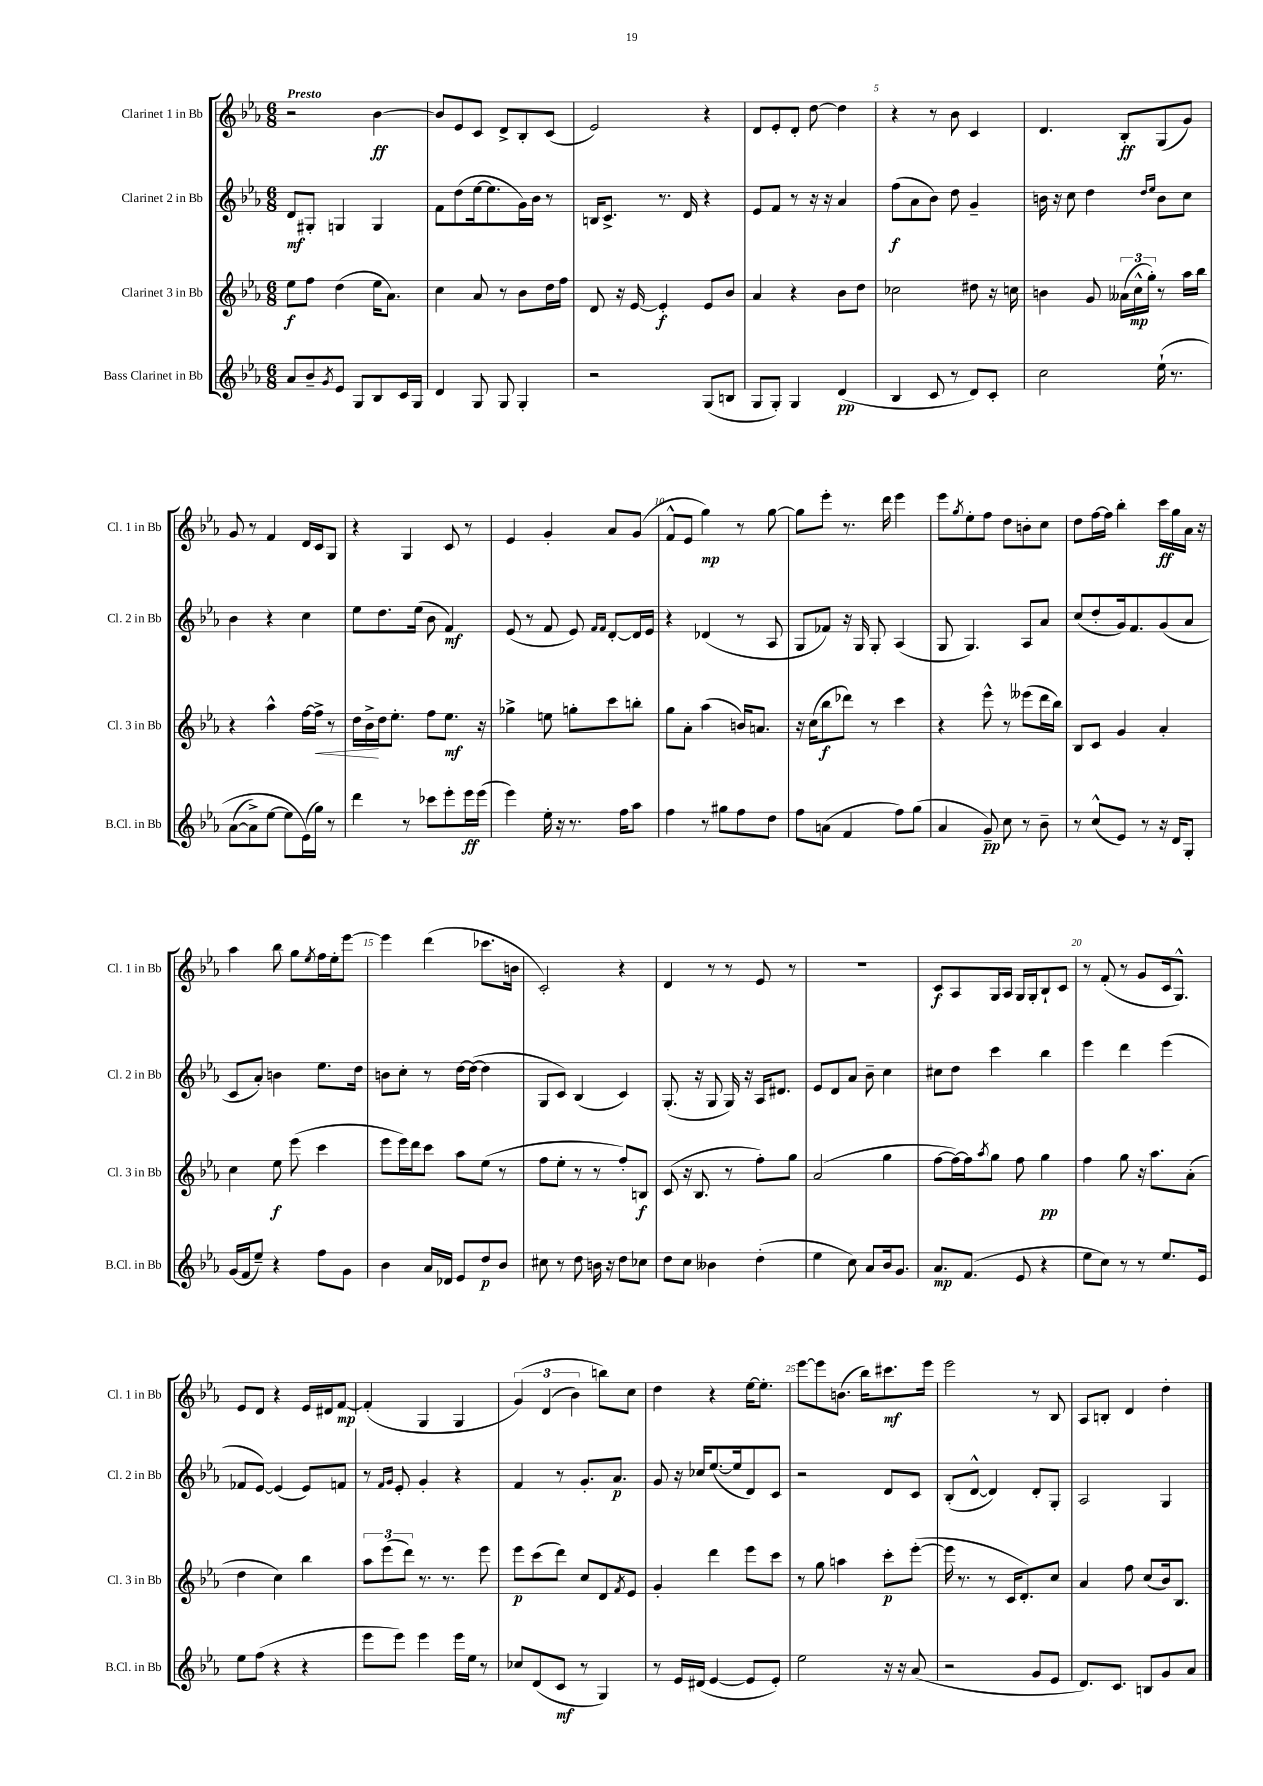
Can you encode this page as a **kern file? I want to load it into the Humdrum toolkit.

**kern	**dynam	**kern	**dynam	**kern	**dynam	**kern	**dynam
*part4	*part4	*part3	*part3	*part2	*part2	*part1	*part1
*staff4	*staff4	*staff3	*staff3	*staff2	*staff2	*staff1	*staff1
*I"Bass Clarinet in Bb	*	*I"Clarinet 3 in Bb	*	*I"Clarinet 2 in Bb	*	*I"Clarinet 1 in Bb	*
*I'B.Cl. in Bb	*	*I'Cl. 3 in Bb	*	*I'Cl. 2 in Bb	*	*I'Cl. 1 in Bb	*
*clefG2	*	*clefG2	*	*clefG2	*	*clefG2	*
*k[b-e-a-]	*	*k[b-e-a-]	*	*k[b-e-a-]	*	*k[b-e-a-]	*
*M6/8	*	*M6/8	*	*M6/8	*	*M6/8	*
=1	=1	=1	=1	=1	=1	=1	=1
!	!	!	!	!	!	!LO:TX:a:B:t=Presto	!
8a-/L	.	8ee-\L	f	8d/L	mf	2r	.
8b-~/	.	8ff\J	.	8G#X'/J	.	.	.
8qg/	.	.	.	.	.	.	.
8e-/J	.	(4dd\	.	4Gn/	.	.	.
8G/L	.	.	.	.	.	.	.
8B-/	.	16ee-\KL	.	4G/	.	[4b-\	ff
.	.	8.a-\J)	.	.	.	.	.
16c/L	.	.	.	.	.	.	.
16G/JJ	.	.	.	.	.	.	.
=2	=2	=2	=2	=2	=2	=2	=2
4d/	.	4cc\	.	8f\L	.	8b-/L]	.
.	.	.	.	(8dd\	.	8e-/	.
8G/	.	8a-/	.	[16ee-\k	.	8c/J	.
.	.	.	.	8.ee-\]	.	.	.
8G/	.	8r	.	.	.	8d^/L	.
4G'/	.	8b-\L	.	16g\L)	.	8B-'/	.
.	.	.	.	16b-\JJ	.	.	.
.	.	16dd\L	.	8r	.	(8c/J	.
.	.	16ff\JJ	.	.	.	.	.
=3	=3	=3	=3	=3	=3	=3	=3
2r	.	8d/	.	16Bn/KL	.	2e-/)	.
.	.	.	.	8.c^/J	.	.	.
.	.	16r	.	.	.	.	.
.	.	[16e-/	.	.	.	.	.
.	.	4e-'/]	f	8.r	.	.	.
.	.	.	.	16d/	.	.	.
(8G/L	.	8e-/L	.	4r	.	4r	.
8Bn/J	.	8b-/J	.	.	.	.	.
=4	=4	=4	=4	=4	=4	=4	=4
8G/L	.	4a-/	.	8e-/L	.	8d/L	.
8G'/J)	.	.	.	8f/J	.	8e-'/	.
4G/	.	4r	.	8r	.	8d'/J	.
.	.	.	.	16r	.	[8dd\	.
.	.	.	.	16r	.	.	.
(4d/	pp	8b-\L	.	4a-/	.	4dd\]	.
.	.	8dd\J	.	.	.	.	.
=5	=5	=5	=5	=5	=5	=5	=5
4B-/	.	2cc-X\	.	(8ff\L	f	4r	.
.	.	.	.	8a-\	.	.	.
8c/	.	.	.	8b-\J)	.	8r	.
8r	.	.	.	8dd\	.	8b-\	.
8d/L)	.	8dd#X\	.	4g~/	.	4c/	.
8c'/J	.	16r	.	.	.	.	.
.	.	16ccn\	.	.	.	.	.
=6	=6	=6	=6	=6	=6	=6	=6
2cc\	.	4bn\	.	16bn\	.	4.d/	.
.	.	.	.	16r	.	.	.
.	.	.	.	8cc\	.	.	.
.	.	8g/	.	4dd\	.	.	.
.	.	(24a--X\LL	.	.	.	8B-'/L	ff
.	.	24cc^^\	mp	.	.	.	.
.	.	24gg'\JJ)	.	.	.	.	.
.	.	.	.	16qqdd/LL	.	.	.
.	.	.	.	16qqee-/JJ	.	.	.
(16ee-`\	.	8r	.	8b\L	.	(8G/	.
8.r	.	.	.	.	.	.	.
.	.	16aa-\LL	.	8cc\J	.	8g/J)	.
.	.	16bb-\JJ	.	.	.	.	.
!!LO:LB:g=z
=7	=7	=7	=7	=7	=7	=7	=7
([8a-\L	.	4r	.	4b-\	.	8g/	.
8a-^\])	.	.	.	.	.	8r	.
[8ee-\J	.	4aa-^^\	.	4r	.	4f/	.
8ee-\L]	.	.	.	.	.	.	.
(16e-\L)	.	[16ff\LL	.	4cc\	.	16d/LL	.
!	!	!	!LO:HP:b	!	!	!	!
16gg\JJ)	.	16ff^\JJ]	<	.	.	16c/J	.
8r	.	8r	.	.	.	8G/J	.
=8	=8	=8	=8	=8	=8	=8	=8
4ddd\	.	16dd\LL	.	8ee-\L	.	4r	.
.	.	16b-^\	.	.	.	.	.
.	.	16dd\J	[	8.dd\	.	.	.
.	.	8.ee-'\J	.	.	.	.	.
8r	.	.	.	.	.	4G/	.
.	.	.	.	(16ee-\Jk	.	.	.
8ccc-X\L	.	8ff\L	.	8b-\	.	.	.
8eee-'\	.	8.ee-\J	mf	4f/)	mf	8c/	.
16eee-\L	ff	.	.	.	.	8r	.
(16eee-\JJ	.	16r	.	.	.	.	.
=9	=9	=9	=9	=9	=9	=9	=9
4eee-\)	.	4gg-X^\	.	(8e-/	.	4e-/	.
.	.	.	.	8r	.	.	.
16ee-'\	.	8een\	.	8f/	.	4g'/	.
16r	.	.	.	.	.	.	.
8.r	.	8ggn'\L	.	8e-/)	.	.	.
.	.	.	.	16qqf/LL	.	.	.
.	.	.	.	16qqf/JJ	.	.	.
.	.	8ccc\	.	[8d'/L	.	8a-/L	.
16ff\KL	.	.	.	.	.	.	.
8aa-\J	.	8bbn'\J	.	16d/L]	.	(8g/J	.
.	.	.	.	16e-/JJ	.	.	.
=10	=10	=10	=10	=10	=10	=10	=10
4ff\	.	8gg\L	.	4r	.	8f^^/L	.
.	.	8a-'\J	.	.	.	8e-/J	.
8r	.	(4aa-\	.	(4d-X/	.	4gg\)	mp
8gg#X\L	.	.	.	.	.	.	.
8ff\	.	16bn/KL)	.	8r	.	8r	.
.	.	8.an/J	.	.	.	.	.
8dd\J	.	.	.	8A-/	.	[8gg\	.
=11	=11	=11	=11	=11	=11	=11	=11
8ff\L	.	16r	.	8G/L	.	8gg\L]	.
.	.	(16cc\KL	.	.	.	.	.
(8an\J	.	8bb-\	f	8f-X/J)	.	8eee-'\J	.
4f/	.	8ddd-X\J)	.	16r	.	8.r	.
.	.	.	.	16G/	.	.	.
.	.	8r	.	8G'/	.	.	.
.	.	.	.	.	.	16ddd\	.
8ff\L)	.	4ccc\	.	(4A-/	.	4eee-\	.
(8gg\J	.	.	.	.	.	.	.
=12	=12	=12	=12	=12	=12	=12	=12
4a-/	.	4r	.	8G/	.	8eee-\L	.
.	.	.	.	.	.	8qgg/	.
.	.	.	.	4.G/)	.	8ee-'\	.
8g~/)	pp	8eee-^^\	.	.	.	8ff\J	.
8cc\	.	8r	.	.	.	8dd\L	.
8r	.	(8eee--X\L	.	8A-/L	.	8bn'\	.
8b-~\	.	16ddd\L	.	8a-/J	.	8cc\J	.
.	.	16bb-\JJ)	.	.	.	.	.
=13	=13	=13	=13	=13	=13	=13	=13
8r	.	8B-/L	.	(8cc/L	.	8dd\L	.
(8cc^^/L	.	8c/J	.	8dd'/	.	[16ff\L	.
.	.	.	.	.	.	16ff\JJ]	.
8e-/J)	.	4g/	.	16g/k)	.	4bb-'\	.
.	.	.	.	8.f/	.	.	.
8r	.	.	.	.	.	.	.
16r	.	4a-'/	.	(8g/	.	16ccc\LL	ff
16d/KL	.	.	.	.	.	16gg\	.
8G'/J	.	.	.	8a-/J	.	16a-\JJ	.
.	.	.	.	.	.	16r	.
!!LO:LB:g=z
=14	=14	=14	=14	=14	=14	=14	=14
(16g/LL	.	4cc\	.	8c/L	.	4aa-\	.
16f/J	.	.	.	.	.	.	.
8ee-~/J)	.	.	.	8a-'/J)	.	.	.
4r	.	8ee-\	f	4bn\	.	8bb-\	.
.	.	(8eee-\	.	.	.	8gg\L	.
.	.	.	.	.	.	8qee-/	.
8ff\L	.	4ccc\	.	8.ee-\L	.	16ff\L	.
.	.	.	.	.	.	16ee-'\J	.
8g\J	.	.	.	.	.	[8eee-\J	.
.	.	.	.	16dd\Jk	.	.	.
=15	=15	=15	=15	=15	=15	=15	=15
4b-\	.	8eee-\L	.	8bn\L	.	4eee-\]	.
.	.	16eee-\L)	.	8cc'\J	.	.	.
.	.	16ddd\J	.	.	.	.	.
16a-/LL	.	8ccc\J	.	8r	.	(4ddd\	.
16d-X/JJ	.	.	.	.	.	.	.
8e-/L	.	8aa-\L	.	[16dd\LL	.	.	.
.	.	.	.	(16dd\JJ_	.	.	.
8dd/	p	(8ee-\J	.	4dd\]	.	8.ccc-X\L	.
8b-/J	.	8r	.	.	.	.	.
.	.	.	.	.	.	16bn\Jk	.
=16	=16	=16	=16	=16	=16	=16	=16
8cc#X\	.	8ff\L	.	8G/L	.	2c'/)	.
8r	.	8ee-'\J	.	8c/J)	.	.	.
8dd\	.	8r	.	(4B-/	.	.	.
16bn\	.	8r	.	.	.	.	.
16r	.	.	.	.	.	.	.
8dd\L	.	8ff'/L)	.	4c/)	.	4r	.
8cc-X\J	.	8Bn/J	f	.	.	.	.
=17	=17	=17	=17	=17	=17	=17	=17
8dd\L	.	(8c/	.	(8.G'/	.	4d/	.
8cc\J	.	16r	.	.	.	.	.
.	.	8.B-/	.	16r	.	.	.
4b--X\	.	.	.	8G/	.	8r	.
.	.	8r	.	16G/)	.	8r	.
.	.	.	.	16r	.	.	.
(4dd'\	.	8ff'\L)	.	16A-/KL	.	8e-/	.
.	.	.	.	8.d#X/J	.	.	.
.	.	8gg\J	.	.	.	8r	.
=18	=18	=18	=18	=18	=18	=18	=18
4ee-\	.	(2a-/	.	8e-/L	.	2.r	.
.	.	.	.	8d/	.	.	.
8cc\)	.	.	.	8a-/J	.	.	.
8a-/L	.	.	.	8b-~\	.	.	.
16b-/k	.	4gg\	.	4cc\	.	.	.
8.g/J	.	.	.	.	.	.	.
=19	=19	=19	=19	=19	=19	=19	=19
8.a-/L	mp	[8ff\L	.	8cc#X\L	.	8c/L	f
.	.	16ff\L_)	.	8dd\J	.	8A-/	.
(8.f/J	.	16ff\J]	.	.	.	.	.
.	.	8qaa-/	.	.	.	.	.
.	.	8gg\J	.	4ccc\	.	16G/L	.
.	.	.	.	.	.	16A-/JJ	.
8e-/	.	8ff\	.	.	.	16G/LL	.
.	.	.	.	.	.	16G'/J	.
4r	.	4gg\	pp	4bb-\	.	8B-`/	.
.	.	.	.	.	.	8c/J	.
=20	=20	=20	=20	=20	=20	=20	=20
8ee-\L	.	4ff\	.	4eee-\	.	8r	.
8cc\J)	.	.	.	.	.	(8f'/	.
8r	.	8gg\	.	4ddd\	.	8r	.
8r	.	16r	.	.	.	8g/L	.
.	.	8.aa-\L	.	.	.	.	.
8.ee-/L	.	.	.	(4eee-\	.	16c/k	.
.	.	.	.	.	.	8.G^^/J)	.
.	.	(8a-'\J	.	.	.	.	.
16e-/Jk	.	.	.	.	.	.	.
!!LO:LB:g=z
=21	=21	=21	=21	=21	=21	=21	=21
8ee-\L	.	4dd\	.	8f-X/L	.	8e-/L	.
(8ff\J	.	.	.	[8e-/J)	.	8d/J	.
4r	.	4cc\)	.	(4e-/]	.	4r	.
4r	.	4bb-\	.	8e-/L)	.	16e-/LL	.
.	.	.	.	.	.	16d#X/J	.
.	.	.	.	8fn/J	.	[8f/J	mp
=22	=22	=22	=22	=22	=22	=22	=22
8eee-\L	.	12aa-\L	.	8r	.	(4f'/]	.
.	.	(12eee-\	.	.	.	.	.
.	.	.	.	16qqf/LL	.	.	.
.	.	.	.	16qqg/JJ	.	.	.
8eee-\J)	.	.	.	8e-'/	.	.	.
.	.	12ddd\J)	.	.	.	.	.
4eee-\	.	8.r	.	4g'/	.	4G/	.
.	.	8.r	.	.	.	.	.
16eee-\LL	.	.	.	4r	.	4G/	.
16ee-\JJ	.	.	.	.	.	.	.
8r	.	8eee-\	.	.	.	.	.
=23	=23	=23	=23	=23	=23	=23	=23
8cc-X/L	.	8eee-\L	p	4f/	.	(6g/)	.
(8d/	.	(8ccc\	.	.	.	.	.
.	.	.	.	.	.	(6d/	.
8c/J	mf	8ddd\J)	.	8r	.	.	.
.	.	.	.	.	.	6b-\)	.
8r	.	8cc/L	.	8.g'/L	.	.	.
4G/)	.	8d/	.	.	.	8bbn\L)	.
.	.	.	.	8.a-/J	p	.	.
.	.	8qf/	.	.	.	.	.
.	.	8e-/J	.	.	.	8cc\J	.
=24	=24	=24	=24	=24	=24	=24	=24
8r	.	4g'/	.	8g/	.	4dd\	.
16e-/LL	.	.	.	16r	.	.	.
(16d#X/JJ	.	.	.	16cc-X/KL	.	.	.
[4e-/	.	4ddd\	.	([8.ee-/	.	4r	.
.	.	.	.	16ee-/k]	.	.	.
8e-/L]	.	8eee-\L	.	8d/)	.	[16ee-\KL	.
.	.	.	.	.	.	8.ee-'\J]	.
8e-'/J)	.	8ccc\J	.	8c/J	.	.	.
=25	=25	=25	=25	=25	=25	=25	=25
2ee-\	.	8r	.	2r	.	[8eee-\L	.
.	.	8gg\	.	.	.	8eee-\]	.
.	.	4aan\	.	.	.	(8.bn\J	.
.	.	.	.	.	.	16bb-\KL)	.
16r	.	8ccc'\L	p	8d/L	.	8.ccc#X\	mf
16r	.	.	.	.	.	.	.
(8a-/	.	([8eee-'\J	.	8c/J	.	.	.
.	.	.	.	.	.	16eee-\Jk	.
=26	=26	=26	=26	=26	=26	=26	=26
2r	.	16eee-\]	.	(8B-'/L	.	2eee-\	.
.	.	8.r	.	.	.	.	.
.	.	.	.	[8d^^/J	.	.	.
.	.	8r	.	4d/])	.	.	.
.	.	16c/KL	.	.	.	.	.
.	.	8.d'/)	.	.	.	.	.
8g/L	.	.	.	8d'/L	.	8r	.
8e-/J	.	8cc/J	.	8G'/J	.	8B-/	.
=27	=27	=27	=27	=27	=27	=27	=27
8.d/L)	.	4a-/	.	2A-/	.	8A-/L	.
.	.	.	.	.	.	8Bn'/J	.
8.c/J	.	.	.	.	.	.	.
.	.	8ff\	.	.	.	4d/	.
8Bn/L	.	(8cc/L	.	.	.	.	.
8g/	.	16b-/k)	.	4G/	.	4dd'\	.
.	.	8.B-/J	.	.	.	.	.
8a-/J	.	.	.	.	.	.	.
==	==	==	==	==	==	==	==
*-	*-	*-	*-	*-	*-	*-	*-
